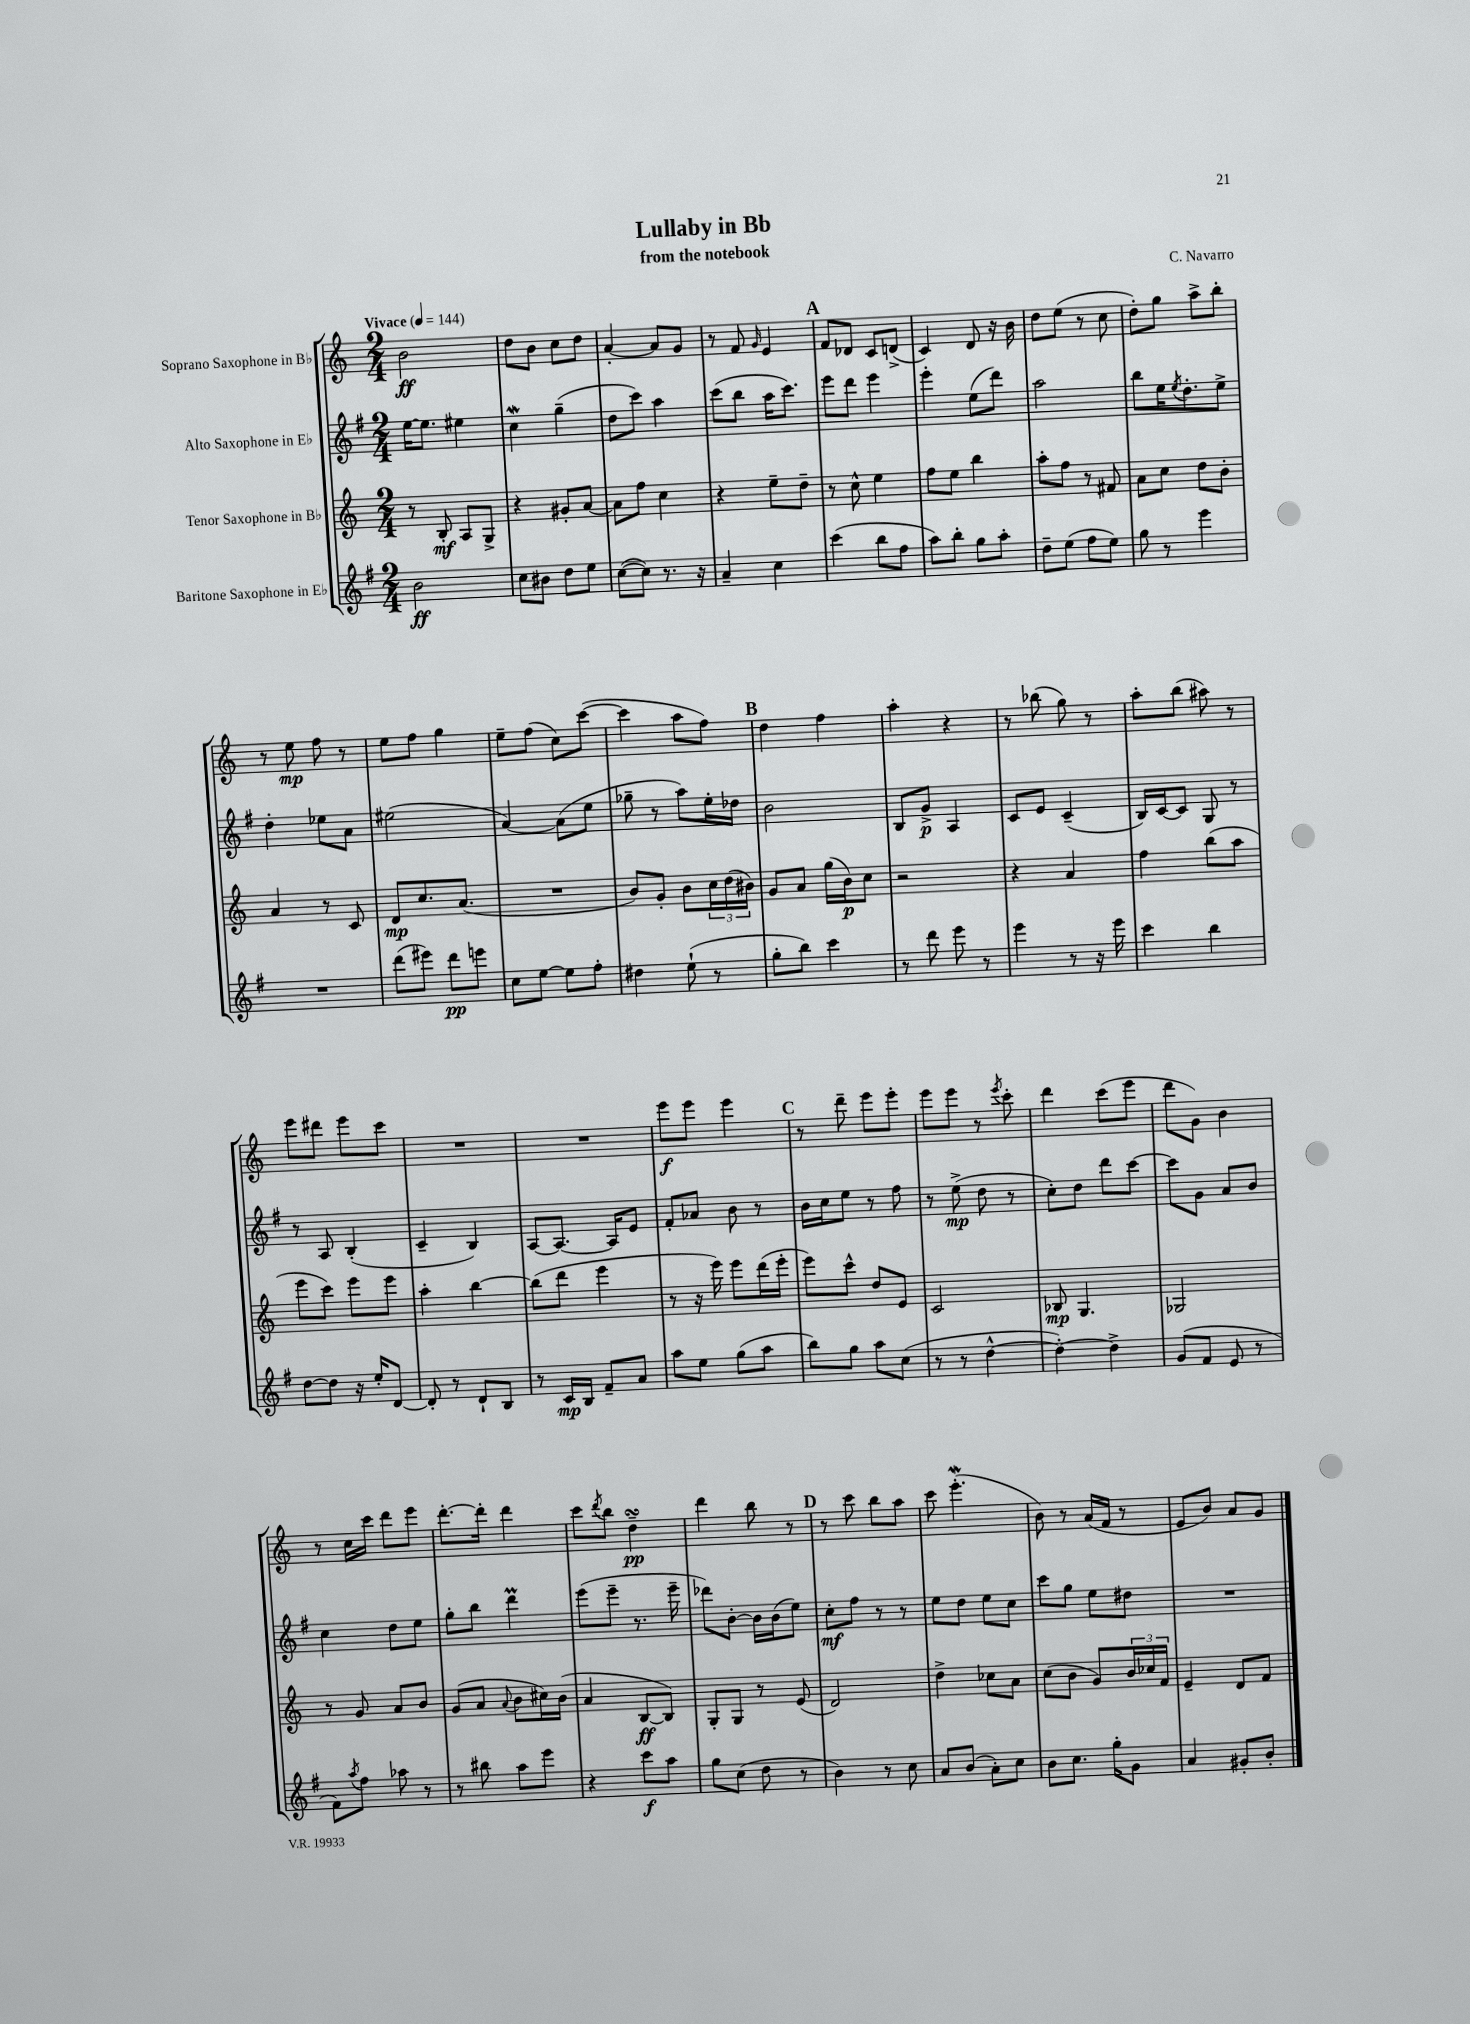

**kern	**kern	**kern	**kern
*staff4	*staff3	*staff2	*staff1
*clefG2	*clefG2	*clefG2	*clefG2
*k[f#]	*k[]	*k[f#]	*k[]
*M2/4	*M2/4	*M2/4	*M2/4
*MM144	*MM144	*MM144	*MM144
2b\	8r	[16ee\LK	2b\
.	.	8.ee\]J	.
.	8B'/	.	.
.	8A/L	4ee#\	.
.	8G^/J	.	.
=	=	=	=
8cc\L	4r	4cc\	8dd\L
8b#\J	.	.	8b\J
8dd\L	8g#'/L	(4gg~\	8cc\L
8ee\J	[8a/J	.	8dd\J
=	=	=	=
([8cc\L	8a\]L	8dd\L	[4a'/
8cc\]J)	8ff\J	8ccc\J)	.
8.r	4cc\	4aa\	8a/]L
.	.	.	8g/J
16r	.	.	.
=	=	=	=
4a~/	4r	(8ccc\L	8r
.	.	8bb\J	8f/
.	.	.	16qqg/
4cc\	8ee~\L	16aa\LK	4e/
.	.	8.ccc\J)	.
.	8dd~\J	.	.
=	=	=	=
(4ccc\	8r	8eee\L	8f/L
.	8cc^^\	8ddd\J	8d-/J
8bb\L	4ee\	4eee\	8c/L
8ff#\J	.	.	(8d^/J
=	=	=	=
8aa\L)	8ff\L	4eee'\	4c/)
8bb'\J	8ee\J	.	.
8gg\L	4bb\	(8ee\L	8d/
8aa'\J	.	8ddd\J)	16r
.	.	.	16b\
=	=	=	=
8dd~\L	8aa'\L	2aa\	8dd\L
(8ee\J	8ff\J	.	(8ee\J
8ff#\L	8r	.	8r
8ee\J)	8f#/	.	8cc\
=	=	=	=
8gg\	8a\L	8bb\L	8dd'\L)
8r	8cc\J	16ee\K	8gg\J
.	.	8qee/	.
.	.	8.dd'\	.
4eee\	8dd\L	.	8aa^\L
.	8b'\J	8ee^\J	8bb'\J
=	=	=	=
2r	4a/	4dd'\	8r
.	.	.	8ee\
.	8r	8ee-\L	8ff\
.	8c/	8a\J	8r
=	=	=	=
(8ddd\L	8d/L	(2ee#\	8ee\L
8eee#\J)	8.cc/	.	8ff\J
8ddd\L	.	.	4gg\
.	(8.a/J	.	.
8eee\J	.	.	.
=	=	=	=
8cc\L	2r	[4a/)	8ee~\L
[8ee\J	.	.	(8ff\J
8ee\]L	.	(8a\]L	8cc\L)
8ff#'\J	.	8ee\J	([8ccc\J
=	=	=	=
4dd#\	8b/L)	8gg-~\	4ccc\]
.	8g'/J	8r	.
(8ee`\	8b\L	8aa\L)	8aa\L
8r	24cc\L	16ee'\L	8ff\J)
.	(24dd\	.	.
.	.	16dd-\JJ	.
.	24b#\JJ)	.	.
=	=	=	=
8gg'\L	8g/L	2b\	4dd\
8bb\J)	8a/J	.	.
4ccc\	(16gg\LL	.	4ff\
.	16b\J)	.	.
.	8cc\J	.	.
=	=	=	=
8r	2r	8B/L	4aa'\
8ddd\	.	8g^/J	.
8eee\	.	4A/	4r
8r	.	.	.
=	=	=	=
4eee\	4r	8c/L	8r
.	.	8e/J	(8bb-\
8r	4a/	(4c~/	8gg\)
16r	.	.	8r
16eee\	.	.	.
=	=	=	=
4ccc\	4ff\	16B/LL)	8aa'\L
.	.	[16c/J	.
.	.	8c/]J	(8bb\J
4bb\	(8bb\L	8G/	8aa#\)
.	8aa\J	8r	8r
=	=	=	=
[8dd\L	8eee\L	8r	8eee\L
8dd\]J	8ccc\J)	8A/	8ddd#\J
16r	8eee\L	(4B'/	8eee\L
16ee'/LK	.	.	.
[8d/J	8eee\J	.	8ccc\J
=	=	=	=
8d'/]	4aa'\	4c~/	2r
8r	.	.	.
8d`/L	[4bb\	4B/)	.
8B/J	.	.	.
=	=	=	=
8r	(8bb\]L	[8A/L	2r
16c/LL	8ddd\J	8.A/_J	.
16B/JJ	.	.	.
8f#~/L	4eee\	.	.
.	.	16A/]LK	.
8a/J	.	8e/J	.
=	=	=	=
8aa\L	8r	8f#'/L	8eee\L
8ee\J	16r	8a-/J	8eee\J
.	16eee\)	.	.
(8gg\L	8eee\L	8b\	4eee\
8aa\J	(16ddd\L	8r	.
.	16eee'\JJ	.	.
=	=	=	=
8bb\L)	8eee\L)	16b\LL	8r
.	.	16cc\J	.
8gg\J	8ccc^^\J	8ee\J	8ddd~\
8aa\L	8dd/L	8r	8eee\L
(8cc\J	8e/J	8ff#\	8eee'\J
=	=	=	=
8r	2c/	8r	8eee\L
8r	.	(8ee^\	8eee\J
[4dd^^\	.	8dd\	8r
.	.	.	8qeee/
.	.	8r	8ccc'\
=	=	=	=
4dd'\_)	8B-/	8cc'\L)	4ddd\
.	4.G/	8dd\J	.
4dd^\]	.	8ddd\L	(8ccc\L
.	.	[8ccc\J	8eee\J
=	=	=	=
(8g/L	2G-/	8ccc\]L	8ddd\L
8f#/J	.	8g\J	8g\J)
8e/	.	8a/L	4b\
8r	.	8b/J	.
=	=	=	=
8f#\L)	8r	4cc\	8r
8qaa/	.	.	.
8ff#\J	8g/	.	16cc\LL
.	.	.	16ccc\JJ
8aa-\	8a/L	8dd\L	8ddd\L
8r	8b/J	8ee\J	8eee\J
=	=	=	=
8r	(8g/L	8gg'\L	[8.ddd'\L
8bb#\	8a/J	8bb\J	.
.	.	.	16ddd'\]Jk
.	8qqa/	.	.
8aa\L	8b\L	4ddd\	4ddd\
8eee\J	16cc#\L)	.	.
.	(16b\JJ	.	.
=	=	=	=
4r	4a/	(8eee\L	8ccc\L
.	.	.	8qddd/
.	.	8eee~\J	8bb\J
8ccc\L	[8B/L	8.r	4dd~\
8aa\J	8B/]J)	.	.
.	.	16eee~\	.
=	=	=	=
8gg\L	8G'/L	8ddd-\L)	4ddd\
(8cc\J	8G/J	[8b'\J	.
8dd\	8r	16b\]LL	8bb\
.	.	(16b\J	.
8r	(8e/	8ee\J)	8r
=	=	=	=
4b\)	2d/)	8cc'\L	8r
.	.	8ff#\J	8ccc\
8r	.	8r	8bb\L
8cc\	.	8r	8aa\J
=	=	=	=
8a/L	4dd^\	8ee\L	8ccc\
(8b/J	.	8dd\J	(4.eee'\
8a'\L)	8cc-\L	8ee\L	.
8cc\J	8a\J	8cc\J	.
=	=	=	=
8b\L	(8cc\L	8ccc\L	8b\)
8.cc\J	8b\J	8gg\J	8r
.	8g/L)	8ee\L	(16a/LL
16gg'\LK	.	.	16f/JJ
8g\J	24b/L	8dd#\J	8r
.	24cc-/	.	.
.	24f/JJ	.	.
=	=	=	=
4a/	4e~/	2r	8e/L
.	.	.	8b/J)
8g#'/L	8d/L	.	8a/L
8b'/J	8f/J	.	8g/J
==	==	==	==
*-	*-	*-	*-
